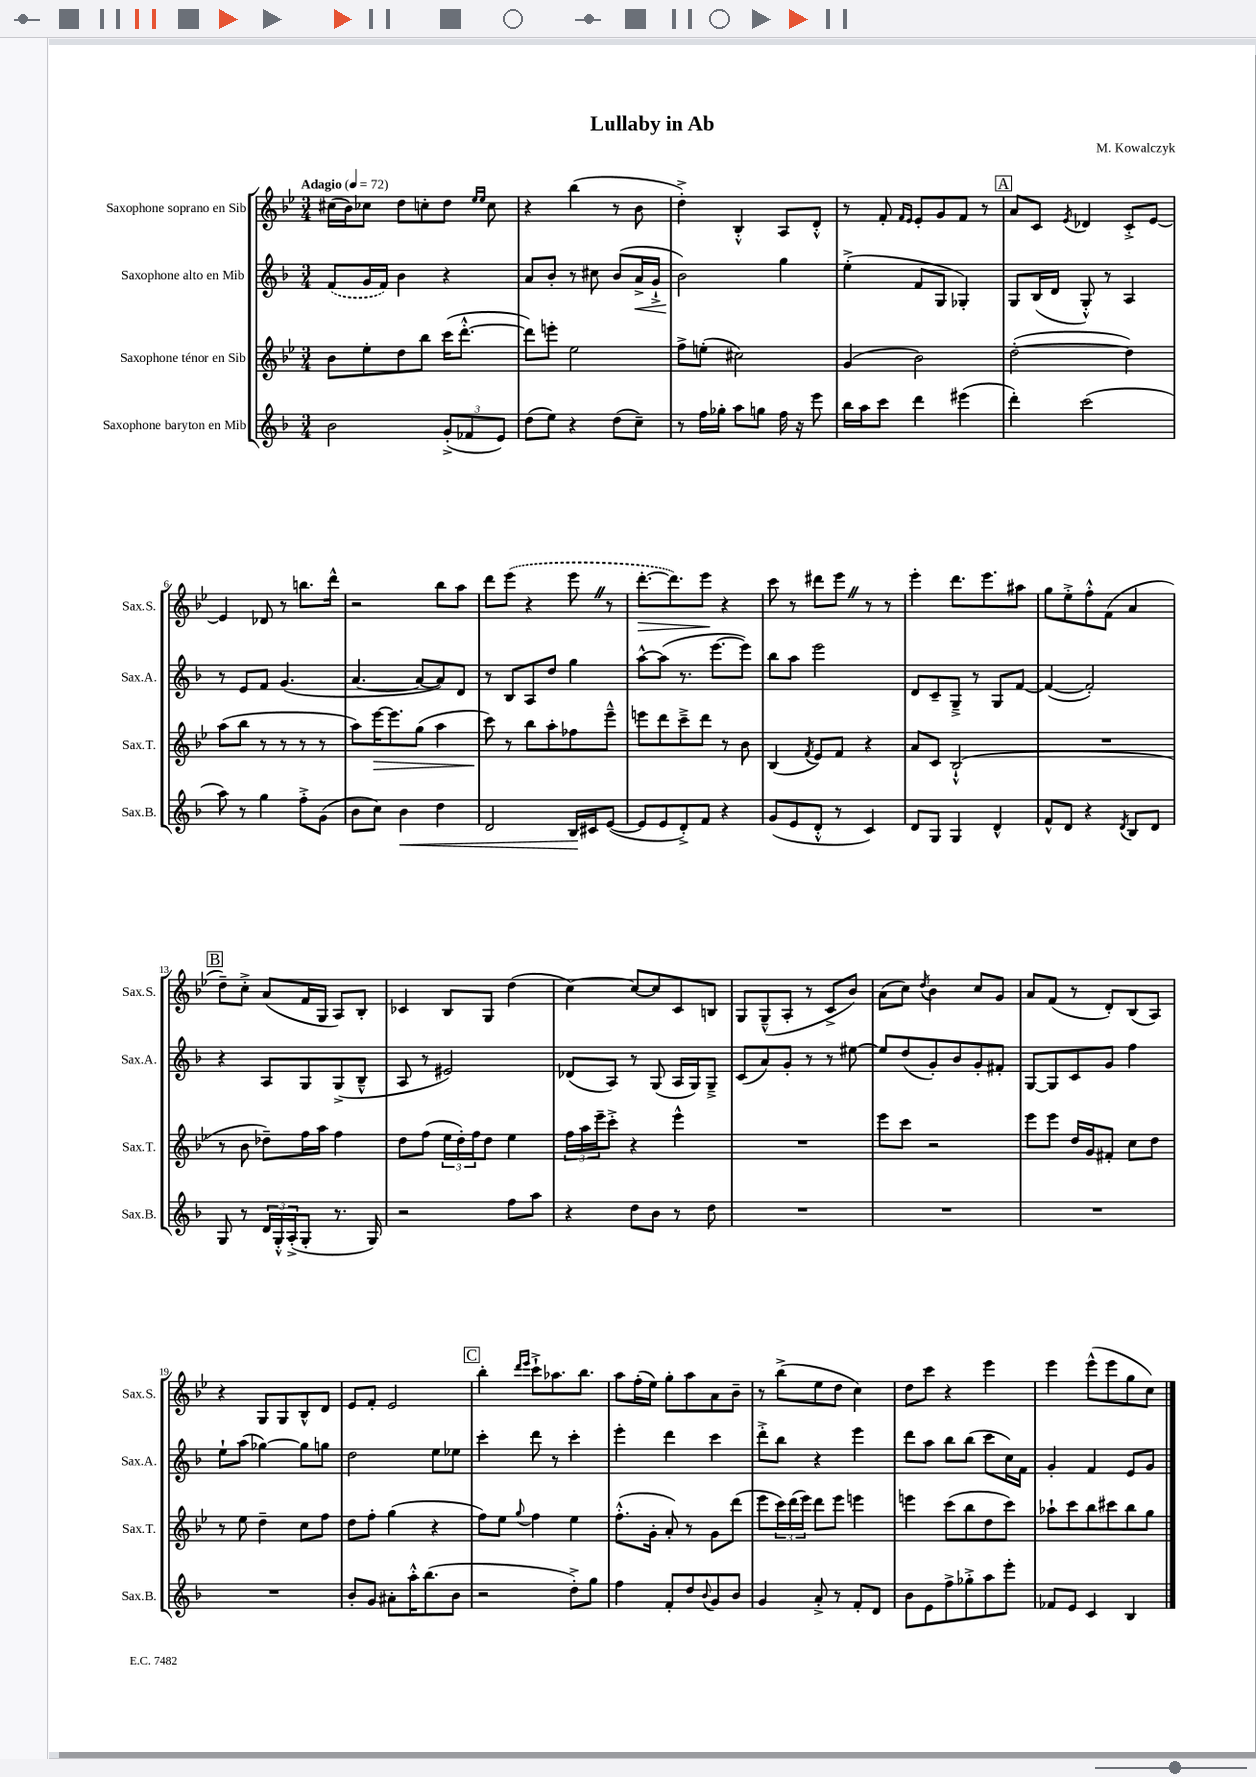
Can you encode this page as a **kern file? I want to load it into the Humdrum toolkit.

**kern	**dynam	**kern	**dynam	**kern	**dynam	**kern	**dynam
*part4	*part4	*part3	*part3	*part2	*part2	*part1	*part1
*staff4	*staff4	*staff3	*staff3	*staff2	*staff2	*staff1	*staff1
*I"Saxophone baryton en Mib	*	*I"Saxophone ténor en Sib	*	*I"Saxophone alto en Mib	*	*I"Saxophone soprano en Sib	*
*I'Sax.B.	*	*I'Sax.T.	*	*I'Sax.A.	*	*I'Sax.S.	*
*clefG2	*	*clefG2	*	*clefG2	*	*clefG2	*
*k[b-]	*	*k[b-e-]	*	*k[b-]	*	*k[b-e-]	*
*M3/4	*	*M3/4	*	*M3/4	*	*M3/4	*
*MM72	*	*MM72	*	*MM72	*	*MM72	*
=1	=1	=1	=1	=1	=1	=1	=1
!	!	!	!	!	!	!LO:TX:a:B:t=Adagio	!
2b-\	.	8b-\L	.	(8f/L	.	(16cc#X\LL	.
.	.	.	.	.	.	16b-\J)	.
.	.	8ee-'\	.	16g/L	.	8cc-X\J	.
.	.	.	.	16f/JJ)	.	.	.
.	.	8dd\	.	4b-\	.	8dd\L	.
.	.	8bb-\J	.	.	.	8ccn'\	.
(12g'^/L	.	(16ccc\KL	.	4r	.	8dd\J	.
.	.	[8.ddd'^^\J	.	.	.	.	.
12f-X/	.	.	.	.	.	.	.
.	.	.	.	.	.	16qqee-/LL	.
.	.	.	.	.	.	16qqee-/JJ	.
.	.	.	.	.	.	8cc\	.
12e/J)	.	.	.	.	.	.	.
=2	=2	=2	=2	=2	=2	=2	=2
(8dd\L	.	8ddd\L])	.	8a/L	.	4r	.
8ee\J)	.	8eeen'\J	.	8b-'/J	.	.	.
4r	.	2ee-\	.	8r	.	(4bb-\	.
.	.	.	.	8cc#X\	.	.	.
(8dd\L	.	.	.	(8b-/L	.	8r	.
!	!	!	!	!	!LO:HP:b	!	!
8cc~\J)	.	.	.	16a^/L	<	8b-\	.
.	.	.	.	16g`^/JJ	.	.	.
=3	=3	=3	=3	=3	=3	=3	=3
8r	.	8ff^\L	.	2b-\)	.	4dd'^\)	.
16ff\LL	.	(8een'\J	.	.	.	.	.
16gg-X'\JJ	.	.	.	.	.	.	.
8aa\L	.	2cc#X\)	.	.	.	4B-'^^/	.
8ggn\J	.	.	.	.	.	.	.
16ff\	.	.	.	4gg\	[	8A/L	.
16r	.	.	.	.	.	.	.
8eee\	.	.	.	.	.	8d'^^/J	.
=4	=4	=4	=4	=4	=4	=4	=4
16bb-\LL	.	(4g/	.	(4ee'^\	.	8r	.
16aa\J	.	.	.	.	.	.	.
8ccc\J	.	.	.	.	.	8f'/	.
.	.	.	.	.	.	16qqf/LL	.
.	.	.	.	.	.	16qqe-/JJ	.
4ddd\	.	2b-\)	.	8f/L	.	8e-'/L	.
.	.	.	.	8G/J	.	8g/	.
(4eee#X\	.	.	.	4G-X'/)	.	8f/J	.
.	.	.	.	.	.	8r	.
!!LO:REH:place=s1:t=A
=5	=5	=5	=5	=5	=5	=5	=5
4ddd'\)	.	([2dd'\	.	8G/L	.	8a/L	.
.	.	.	.	(16B-/L	.	8c/J	.
.	.	.	.	16d/JJ	.	.	.
.	.	.	.	.	.	8qe-/	.
(2ccc\	.	.	.	8G'^^/)	.	4d-X/	.
.	.	.	.	8r	.	.	.
.	.	4dd\])	.	4A/	.	8c'^/L	.
.	.	.	.	.	.	[8e-/J	.
!!LO:LB:g=z
=6	=6	=6	=6	=6	=6	=6	=6
8aa\)	.	(8aa\L	.	8r	.	4e-/]	.
8r	.	8bb-\J	.	8e/L	.	.	.
4gg\	.	8r	.	8f/J	.	8d-X/	.
.	.	8r	.	(4.g/	.	8r	.
8ff'^\L	.	8r	.	.	.	8.bbn\L	.
(8g\J	.	8r	.	.	.	.	.
.	.	.	.	.	.	16ddd^^\Jk	.
=7	=7	=7	=7	=7	=7	=7	=7
8b-\L	.	8aa\L)	.	[4.a/	.	2r	.
!	!	!	!LO:HP:b	!	!	!	!
8cc\J)	.	[16eee-\K	>	.	.	.	.
.	.	8.eee-\]	.	.	.	.	.
!	!LO:HP:b	!	!	!	!	!	!
4b-\	<	.	.	.	.	.	.
.	.	(8gg\J	.	8a/L_	.	.	.
4dd\	.	4aa\	.	8a/])	.	8bb-\L	.
.	.	.	.	8d/J	.	8aa\J	.
=8	=8	=8	=8	=8	=8	=8	=8
2d/	.	8ccc\)	.	8r	.	8ddd\L	.
.	.	8r	]	8B-/L	.	(8eee-\J	.
.	.	8bb-\L	.	8A/	.	4r	.
.	.	8aa'\	.	8dd/J	.	.	.
16B-/LL	.	8ff-X\	.	4gg\	.	8eee-Z\	.
16c#X/J	[	.	.	.	.	.	.
([8e/J	.	8eee-~^^\J	.	.	.	8r	.
=9	=9	=9	=9	=9	=9	=9	=9
!	!	!	!	!	!	!	!LO:HP:b
8e/L]	.	8eeen\L	.	[8aa^^\L	.	[8.ddd'\L	>
8e/	.	8ddd\	.	(8aa\J]	.	.	.
.	.	.	.	.	.	8.ddd\])	.
8d'^/)	.	8ccc~^\	.	8.r	.	.	.
8f/J	.	8ddd\J	.	.	.	8eee-\J	.
.	.	.	.	[8.eee\L	.	.	.
4r	.	8r	.	.	.	4r	]
.	.	8b-\	.	8eee\J])	.	.	.
=10	=10	=10	=10	=10	=10	=10	=10
(8g/L	.	(4B-/	.	8bb-\L	.	8ccc\	.
8e/	.	.	.	8aa\J	.	8r	.
.	.	8qf/	.	.	.	.	.
8d'^^/J	.	8e-/L)	.	2eee\	.	8ddd#X\L	.
8r	.	8f/J	.	.	.	8eee-Z\J	.
4c/)	.	4r	.	.	.	8r	.
.	.	.	.	.	.	8r	.
=11	=11	=11	=11	=11	=11	=11	=11
8d/L	.	8a/L	.	8d/L	.	4eee-'\	.
8G/J	.	8c/J	.	8c~/	.	.	.
4G/	.	(2B-`^^/	.	8G~^/J	.	8.ddd\L	.
.	.	.	.	8r	.	.	.
.	.	.	.	.	.	8.eee-\	.
4d^^/	.	.	.	8G/L	.	.	.
.	.	.	.	[8f/J	.	8aa#X\J	.
=12	=12	=12	=12	=12	=12	=12	=12
8f^^/L	.	2.r	.	(4f/_	.	8gg\L	.
8d/J	.	.	.	.	.	8ee-'^\	.
4r	.	.	.	2f'/])	.	8ff'^^\	.
.	.	.	.	.	.	(8f\J	.
8qd/	.	.	.	.	.	.	.
8B-/L	.	.	.	.	.	4a/	.
8d/J	.	.	.	.	.	.	.
!!LO:LB:g=z
!!LO:REH:place=s1:t=B
=13	=13	=13	=13	=13	=13	=13	=13
8G/	.	8r	.	4r	.	8dd~\L)	.
8r	.	8b-\	.	.	.	8cc'^\J	.
24d/LL	.	8dd-X~\L)	.	8A/L	.	(8a/L	.
24G'^^/	.	.	.	.	.	.	.
(24A'^/J	.	.	.	.	.	.	.
8G'/J	.	16ff\L	.	8G/	.	16f/L	.
.	.	16aa\JJ	.	.	.	16G/JJ	.
8.r	.	4ff\	.	(8G^/	.	8A/L)	.
.	.	.	.	8B-~^^/J	.	8B-'/J	.
16G/)	.	.	.	.	.	.	.
=14	=14	=14	=14	=14	=14	=14	=14
2r	.	8dd\L	.	8A/	.	4c-X/	.
.	.	(8ff\J	.	8r	.	.	.
.	.	24ee-\LL	.	2e#X/)	.	8B-/L	.
.	.	24dd'\)	.	.	.	.	.
.	.	24ff\J	.	.	.	.	.
.	.	8dd\J	.	.	.	8G/J	.
8ff\L	.	4ee-\	.	.	.	(4dd\	.
8aa\J	.	.	.	.	.	.	.
=15	=15	=15	=15	=15	=15	=15	=15
4r	.	24ff\LL	.	(8d-X/L	.	[4cc\)	.
.	.	24aa\	.	.	.	.	.
.	.	24eee-~\J	.	.	.	.	.
.	.	8ccc'^\J	.	8A/J)	.	.	.
8dd\L	.	4r	.	8r	.	8cc/L_	.
8b-\J	.	.	.	(8G/	.	8cc/]	.
8r	.	4eee-^^\	.	16A/LL	.	8c/	.
.	.	.	.	16G/J)	.	.	.
8dd\	.	.	.	8G~^/J	.	8Bn/J	.
=16	=16	=16	=16	=16	=16	=16	=16
2.r	.	2.r	.	(8c/L	.	8G/L	.
.	.	.	.	8a/)	.	(8G~^^/	.
.	.	.	.	8g'/J	.	8A'/J	.
.	.	.	.	8r	.	8r	.
.	.	.	.	8r	.	8c^/L	.
.	.	.	.	[8ee#X\	.	8b-/J)	.
=17	=17	=17	=17	=17	=17	=17	=17
2.r	.	8eee-\L	.	8ee#/L]	.	(8a\L	.
.	.	8ccc\J	.	(8dd/	.	8cc\J)	.
.	.	.	.	.	.	8qdd/	.
.	.	2r	.	8g'/)	.	4b-\	.
.	.	.	.	8b-/	.	.	.
.	.	.	.	8g'/	.	8cc/L	.
.	.	.	.	8f#X'/J	.	8g/J	.
=18	=18	=18	=18	=18	=18	=18	=18
2.r	.	8eee-\L	.	[8G/L	.	8a/L	.
.	.	8eee-\J	.	8G/]	.	(8f/J	.
.	.	16dd/LL	.	8c/	.	8r	.
.	.	16g/J	.	.	.	.	.
.	.	8f#X'/J	.	8g/J	.	8d'/L)	.
.	.	8cc\L	.	4ff\	.	(8B-/	.
.	.	8dd\J	.	.	.	8A/J)	.
!!LO:LB:g=z
=19	=19	=19	=19	=19	=19	=19	=19
2.r	.	8r	.	8ee`\L	.	4r	.
.	.	8ee-\	.	(8aa\J	.	.	.
.	.	4dd~\	.	[4gg-X\)	.	8G/L	.
.	.	.	.	.	.	8G/	.
.	.	8cc\L	.	8gg-\L]	.	8B-^^/	.
.	.	8ff\J	.	8ggn\J	.	8d/J	.
=20	=20	=20	=20	=20	=20	=20	=20
8b-'/L	.	8dd\L	.	2dd\	.	8e-/L	.
8g/J	.	8ff'\J	.	.	.	8f'/J	.
8a#X'\L	.	(4gg\	.	.	.	2e-/	.
16aa'^^\K	.	.	.	.	.	.	.
(8.bb-\	.	.	.	.	.	.	.
.	.	4r	.	8ee\L	.	.	.
8b-\J	.	.	.	8ee-X\J	.	.	.
!!LO:REH:place=s1:t=C
=21	=21	=21	=21	=21	=21	=21	=21
2r	.	8ff\L)	.	4ccc'\	.	4bb-'\	.
.	.	8ee-\J	.	.	.	.	.
.	.	.	.	.	.	16qqddd/LL	.
.	.	8qqgg/	.	.	.	16qqeee-/JJ	.
.	.	4ff\	.	8ddd\	.	8ccc`^\L	.
.	.	.	.	8r	.	8.aa-X\	.
8dd'^\L)	.	4ee-\	.	4ccc'\	.	.	.
.	.	.	.	.	.	8.bb-\J	.
8gg\J	.	.	.	.	.	.	.
=22	=22	=22	=22	=22	=22	=22	=22
4ff\	.	(8.ff'^^\L	.	4eee'\	.	8aa\L	.
.	.	.	.	.	.	(16ff'\L	.
.	.	16g'\Jk	.	.	.	16ee-\JJ)	.
8f'/L	.	8a'/)	.	4ddd\	.	8gg'\L	.
8dd/	.	8r	.	.	.	8aa\	.
8qqb-/	.	.	.	.	.	.	.
8g/	.	8g\L	.	4ccc\	.	8a\	.
8b-/J	.	(8ddd\J	.	.	.	8b-~\J	.
=23	=23	=23	=23	=23	=23	=23	=23
4g/	.	8eee-\L	.	8ddd'^\L	.	8r	.
.	.	24ccc\L)	.	8bb-\J	.	(8bb-^\L	.
.	.	(24ddd\	.	.	.	.	.
.	.	24eee-\JJ)	.	.	.	.	.
8a'^/	.	8ddd\L	.	4r	.	8ee-\	.
8r	.	8eee-\J	.	.	.	8dd\J	.
8f'/L	.	4eeen\	.	4eee\	.	4cc\)	.
8d/J	.	.	.	.	.	.	.
=24	=24	=24	=24	=24	=24	=24	=24
8b-\L	.	4eeen\	.	8ddd\L	.	8dd\L	.
8e\	.	.	.	8aa\J	.	8ccc\J	.
8ff^\	.	(8ccc\L	.	8bb-\L	.	4r	.
8gg-X'^\	.	8bb-\	.	(8bb-\J	.	.	.
8aa\	.	8dd\	.	8ccc\L	.	4eee-\	.
8eee'\J	.	8ccc\J)	.	16cc\L)	.	.	.
.	.	.	.	16f\JJ	.	.	.
=25	=25	=25	=25	=25	=25	=25	=25
8f-X/L	.	8aa-X`\L	.	4g'/	.	4eee-\	.
8e/J	.	8ccc\	.	.	.	.	.
4c/	.	8bb-\	.	4f/	.	(8eee-^^\L	.
.	.	8ccc#X\	.	.	.	8eee-\	.
4B-/	.	8bb-\	.	8e/L	.	8gg\	.
.	.	8gg\J	.	8g/J	.	8cc\J)	.
==	==	==	==	==	==	==	==
*-	*-	*-	*-	*-	*-	*-	*-
